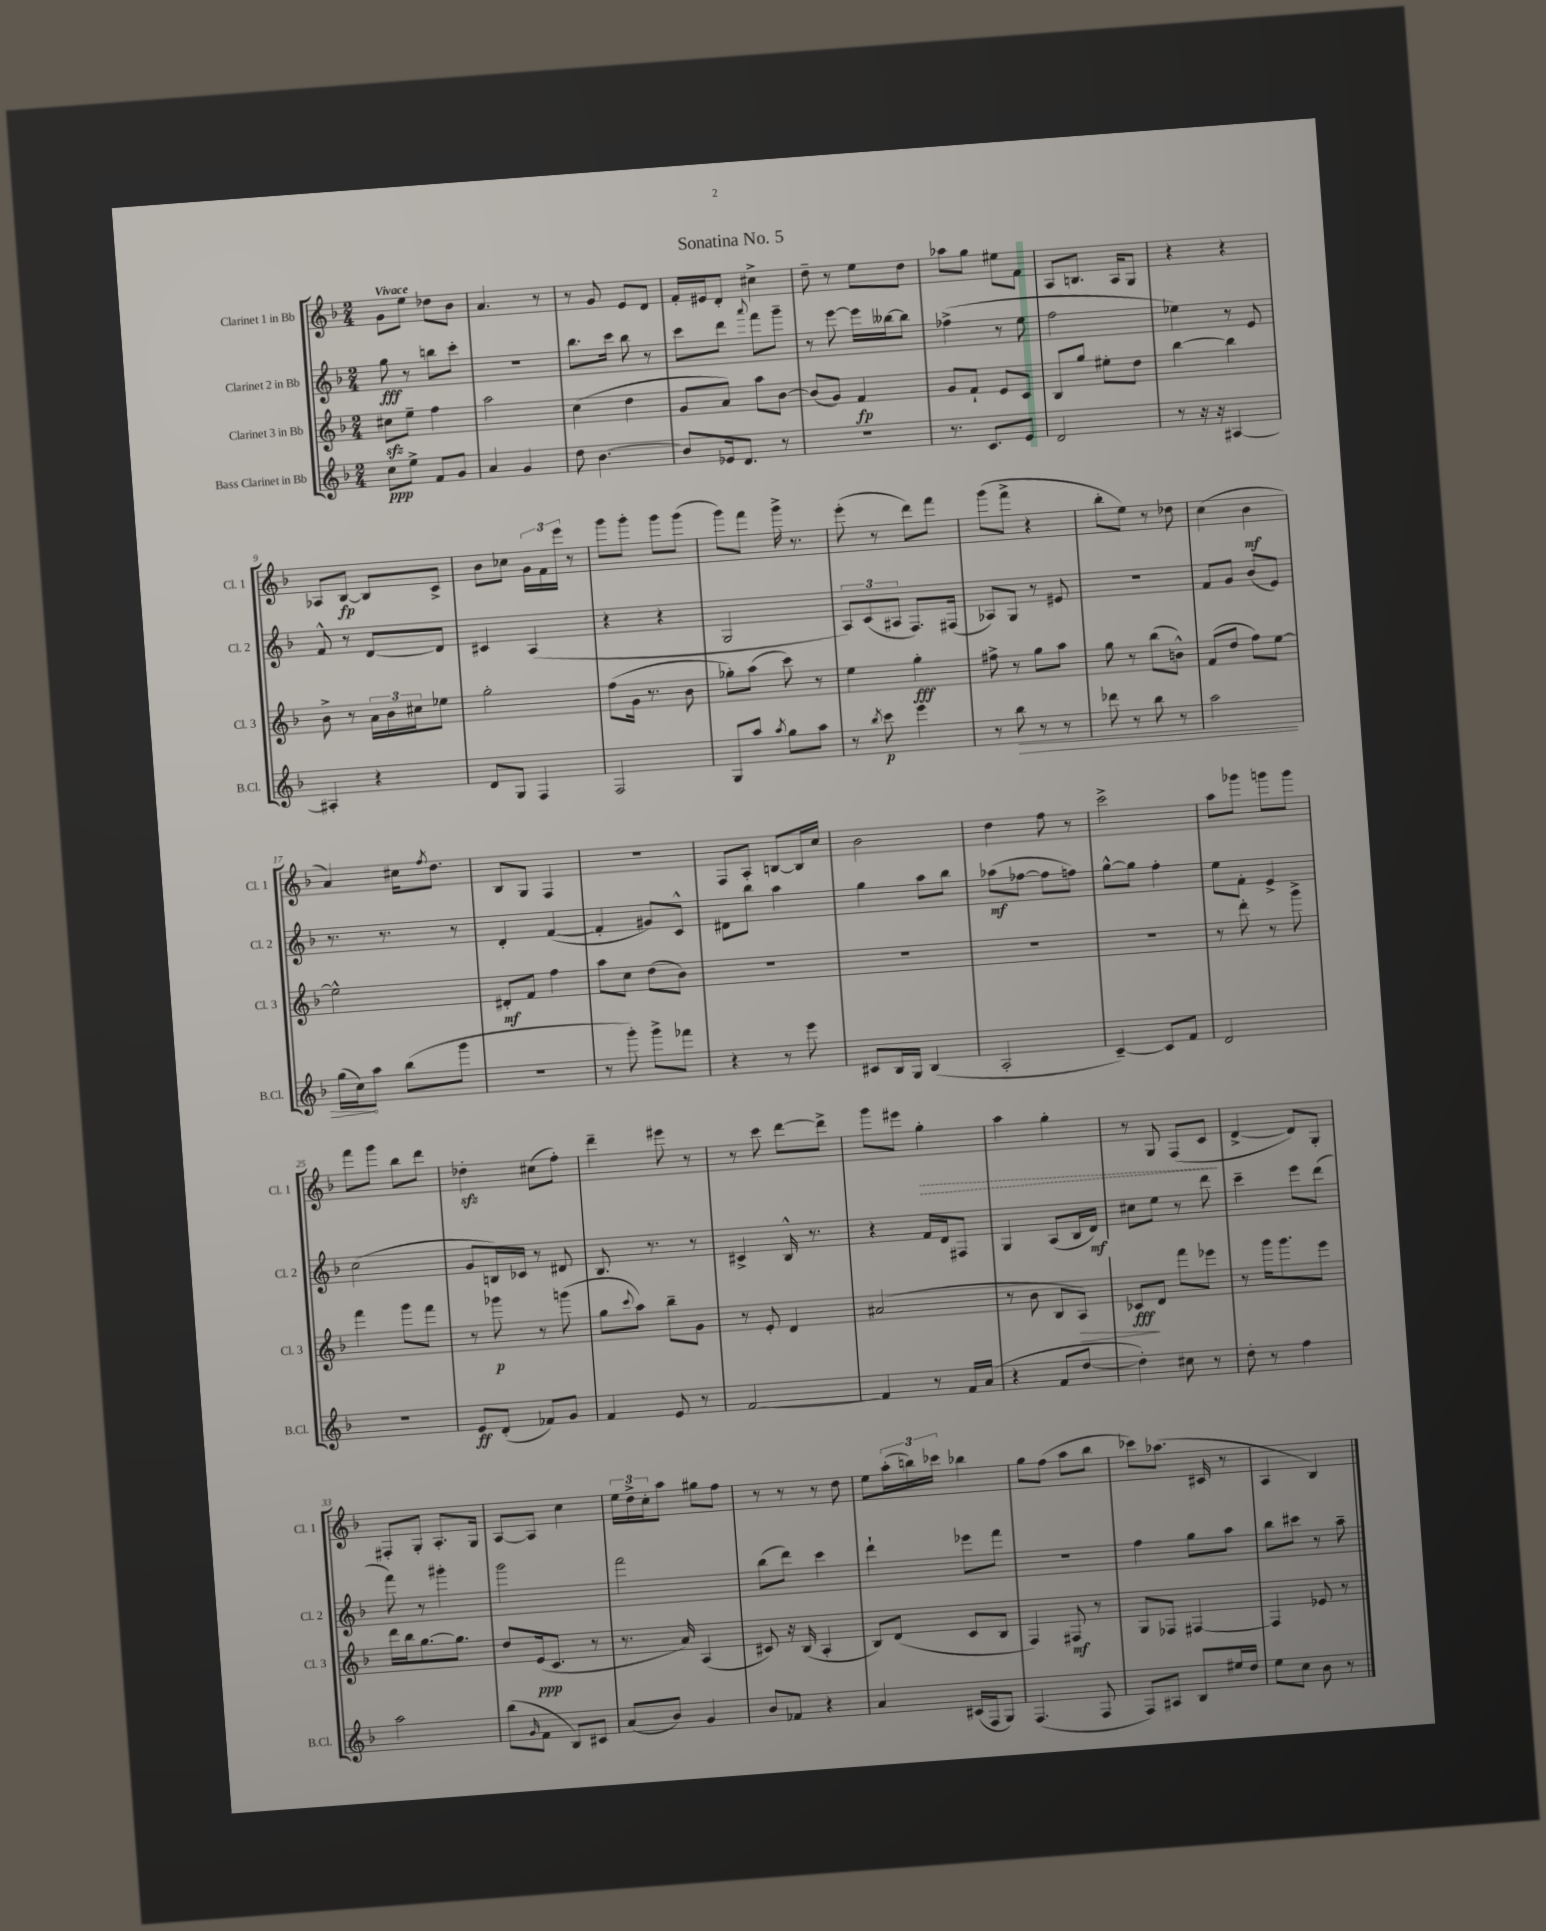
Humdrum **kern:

**kern	**kern	**kern	**kern
*staff4	*staff3	*staff2	*staff1
*clefG2	*clefG2	*clefG2	*clefG2
*k[b-]	*k[b-]	*k[b-]	*k[b-]
*M2/4	*M2/4	*M2/4	*M2/4
8cc	8cc#	8gg	8g
8ee^	8ee~	8r	8ee
8f	4ff	8bb	8dd-
8g	.	8ccc'	8b-
=	=	=	=
4a	2aa	2r	4.a
4g	.	.	.
.	.	.	8r
=	=	=	=
8dd	(4cc	8.bb-	8r
[4.b-	.	.	8g
.	.	16ccc	.
.	4dd	8bb-	8e
.	.	8r	8d
=	=	=	=
8b-]	8g	8ccc	16f'
.	.	.	16e#
16e-	8a)	8ddd	8d'
8.d	.	.	.
.	.	8qqaaa	.
.	8aa	8fff	4cc#^
8r	[8b-	8ggg~	.
=	=	=	=
2r	(8b-]	8r	8dd~
.	8g)	[8eee	8r
.	4f	16eee]	8ee
.	.	[16bb--	.
.	.	8bb--]	8dd
=	=	=	=
8.r	8g	(4ff-^	8aa-
.	8f`	.	8gg
8.c	.	.	.
.	8e	8r	8ee#
8e	8c	8ee	8f
=	=	=	=
2d	8B-	2ff	8A
.	8gg	.	8.B
.	8ee#'	.	.
.	.	.	16A
.	8dd	.	8G
=	=	=	=
8r	[4bb-	4ee-)	4r
16r	.	.	.
16r	.	.	.
[4A#	4bb-]	8r	4r
.	.	8e	.
=	=	=	=
4A#']	8b-^	8f^^	8A-
.	8r	8r	[8B-
4r	24a	[8d	8B-]
.	24b-	.	.
.	24cc#	.	.
.	8ee-	8d]	8c^
=	=	=	=
8d	2gg'	4c#	8b-
8G	.	.	8cc-
4F	.	(4A	24g
.	.	.	24f
.	.	.	24eee
.	.	.	8r
=	=	=	=
2F	(8ff	4r	8ggg
.	16g	.	8ggg'
.	8.r	.	.
.	.	4r	8ggg
.	8b-	.	(8ggg
=	=	=	=
8G	8gg-')	2G	8ggg)
8aa	(8aa	.	8fff
8qaa	.	.	.
8gg	8ccc)	.	16ggg^
.	.	.	8.r
8aa	8r	.	.
=	=	=	=
8r	4ee	12A)	(8eee'
.	.	(12c	.
8qbb-	.	.	.
8ccc	.	.	8r
.	.	12A#	.
4eee	4gg'	8.F)	8ddd)
.	.	.	8fff
.	.	(16F#	.
=	=	=	=
8r	8ff#^	8A-)	(8ggg
8bb-	8r	8G	8fff^
8r	8gg	8r	4r
8r	8aa	8e#	.
=	=	=	=
8ddd-	8gg	2r	8bb-'
8r	8r	.	8ee)
8bb-	(8bb-	.	8r
8r	8b^^)	.	8dd-
=	=	=	=
2aa	(8f	8f	(4cc
.	8dd	8g	.
.	8ff)	(8b-	4b-
.	[8ee	8e)	.
=	=	=	=
(16gg	2ee^^]	8.r	4a)
16cc)	.	.	.
8aa	.	.	.
.	.	8.r	.
(8bb-	.	.	16cc#
.	.	.	8qff
.	.	.	8.dd
8ggg	.	8r	.
=	=	=	=
2r	8d#'	4d'	8B-
.	8f	.	8G
.	4ff	([4f	4F
=	=	=	=
8r	8aa	4f']	2r
8ggg')	8cc	.	.
8ggg^	(8dd	8g#)	.
8fff-	8b-)	8c^^	.
=	=	=	=
4r	2r	8d#	8F
.	.	8bb-	8A'
8r	.	4aa	[8B
8eee	.	.	16B]
.	.	.	16cc
=	=	=	=
8c#	2r	4gg	2b-
16B-	.	.	.
16G	.	.	.
(4B-	.	8aa	.
.	.	8bb-	.
=	=	=	=
2A'	2r	(8aa-	4dd
.	.	[8ff-	.
.	.	8ff-]	8ff
.	.	8ff)	8r
=	=	=	=
[4c~)	2r	[8gg^^	2ccc^
.	.	8gg]	.
8c]	.	4ff'	.
8f	.	.	.
=	=	=	=
2d	8r	8ee	8aa
.	8ddd'	8f'	8ggg-
.	8r	4e^	8ggg
.	8ggg^	.	8ggg
=	=	=	=
2r	4fff	(2cc	8fff
.	.	.	8ggg
.	8ggg	.	8bb-
.	8fff	.	8ddd
=	=	=	=
8e	8r	8g	4dd-'
(8d'	8ggg-	16B)	.
.	.	16c-	.
8f-)	8r	8r	(8cc#
8g	(8ggg	8d#	8ff')
=	=	=	=
4f	8gg	8.B-	4ddd~
.	8qqccc	.	.
.	8aa)	.	.
.	.	8.r	.
8e	8bb-~	.	8eee#
8r	8g	8r	8r
=	=	=	=
[2f	8r	4c#^	8r
.	8e'	.	8ccc
.	4d	16B-^^	[8ddd
.	.	8.r	.
.	.	.	8ddd^]
=	=	=	=
4f]	(2a#	4r	8ggg
.	.	.	8eee#
8r	.	16f	4gg'
.	.	16d	.
16f	.	8F#	.
(16a	.	.	.
=	=	=	=
4r	8r	4G	4aa
.	8b-	.	.
8f	8B-	(8A	4gg'
[8dd	8A)	16B-	.
.	.	16d)	.
=	=	=	=
4dd'])	8c-	8cc#	8r
.	8d	8ee	8G
8cc#	8fff	8r	(8F
8r	8eee-	8ddd	8c
=	=	=	=
8dd'	8r	4ccc~	[4d^
8r	16ggg	.	.
.	8.ggg	.	.
4ff	.	8eee	8d])
.	8eee	(8ddd	8G'
=	=	=	=
2aa	16ddd	8fff)	8F#'
.	16bb-	.	.
.	[8.gg	8r	8G'
.	.	4ggg#'	8.A'
.	8.gg]	.	.
.	.	.	16G
=	=	=	=
(8bb-	8dd	2ggg	[8A
16qqg	.	.	.
8f	(16e	.	8A]
.	8.c	.	.
8B-)	.	.	4cc
8c#	8r	.	.
=	=	=	=
(8a	8.r	2fff	24ee
.	.	.	24dd^
.	.	.	24cc'
8b-)	.	.	8aa
.	16a)	.	.
4g	(4A	.	8gg#
.	.	.	8ff
=	=	=	=
8b-	8c#)	(8bb-	8r
8f-	16r	8ddd)	8r
.	(16B-	.	.
4r	4A'	4ccc	8r
.	.	.	8dd
=	=	=	=
4a	8B-)	4ddd`	8ee
.	(8d	.	(24aa'
.	.	.	24bb)
.	.	.	24ccc-
(16c#	8c	8eee-	4bb-
16F	.	.	.
8G)	8B-	8fff	.
=	=	=	=
(4.F	4F)	2r	8gg
.	.	.	(8ff
.	8F#	.	8aa
8F	8r	.	8bb-
=	=	=	=
8F)	8G	4ff	8ccc-)
8A#	8F-	.	(8.aa-
8B-	[4F#	8gg	.
.	.	.	16c#
16ee#	.	8aa	8r
16dd	.	.	.
=	=	=	=
8ee	4F#]	8bb-	4A
8cc	.	8ccc#	.
8b-	8e-	8r	4B-)
8r	8r	8aa~	.
==	==	==	==
*-	*-	*-	*-
